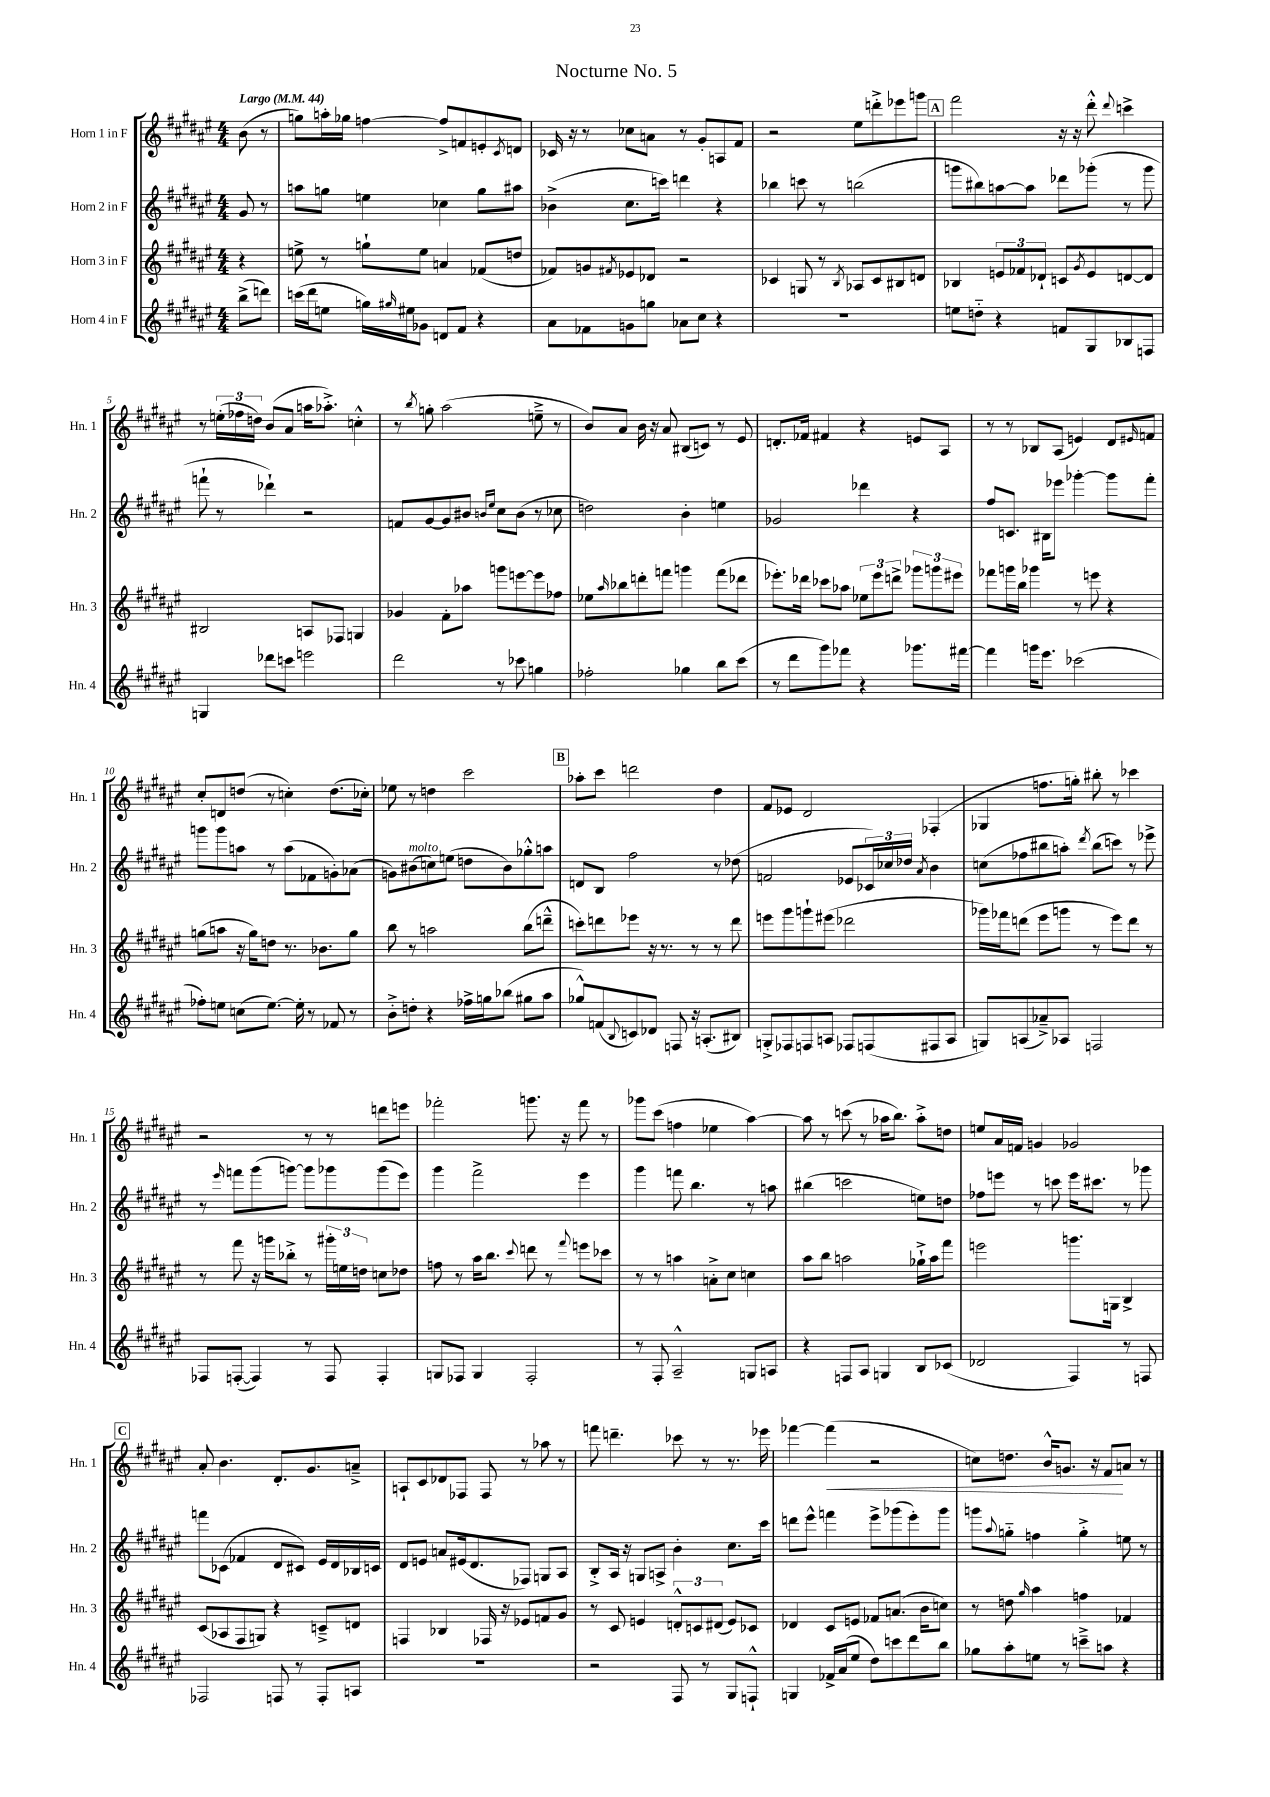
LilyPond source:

\header { title = "Nocturne No. 5" }
<<
\new StaffGroup <<
\new Staff = "s0" \with { instrumentName = "Horn 1 in F" shortInstrumentName = "Hn. 1" } {
    \clef treble \key fis \major \numericTimeSignature \time 4/4 \partial 4 \tempo "Largo" 4 = 44
    b'8( r8 |
    g''8) a''16-. ges''16 f''4~ f''8-> f'8 e'8-. \acciaccatura { cis'8 } d'8 |
    ces'16 r16 r8 ces''8 a'8 r8 gis'8-. a8 fis'8 |
    r2 eis''8 d'''8-.-> ees'''8 g'''8 |
    \mark \markup { \box "A" } fis'''2 r16 r16 dis'''8-.-^ \appoggiatura { dis'''8 } c'''4-> |
    r8 \tuplet 3/2 { e''16-.( fes''16 d''16) } b'8( ais'8 a''16 aes''8.-.->) c''4-.-^ |
    r8 \acciaccatura { b''8 } g''8-. ais''2( e''8---> r8 |
    b'8) ais'8 b'16 r16 ais'8 bis8( c'8) r8 eis'8 |
    d'8.-. fes'16 fis'4 r4 e'8 ais8 |
    r8 r8 bes8 ais8( e'4) dis'8 \grace { eis'16 } f'8 |
    cis''8-. d'8 d''8( r8 c''4-.) d''8.( ces''16-.) |
    ees''8 r8 d''4 cis'''2 |
    \mark \markup { \box "B" } aes''8-. cis'''8 d'''2 dis''4 |
    fis'8 ees'8 dis'2 fes4-.( |
    ges4 f''8. g''16-.) bis''8-. r8 ces'''4 |
    r2 r8 r8 d'''8 e'''8 |
    fes'''2-. g'''8. r16 fes'''8 r8 |
    ges'''8 cis'''8( f''4 ees''4 ais''4~) |
    ais''8 r8 c'''8( r8 aes''16 b''8.) aes''8-.-> d''8 |
    e''8 ais'16 f'16 g'4 ges'2 |
    \mark \markup { \box "C" } ais'8-. b'4. dis'8.-. gis'8. a'8---> |
    a8-! cis'8 des'8 fes8 fes8 r8 aes''8 r8 |
    f'''8 d'''4.-- ces'''8 r8 r8. ees'''16 |
    fes'''4~ fes'''4\<( r2 |
    c''8) d''8. b'16-^ g'8. r16 fis'8\! a'8 r8 \bar "|." |
}
\new Staff = "s1" \with { instrumentName = "Horn 2 in F" shortInstrumentName = "Hn. 2" } {
    \clef treble \key fis \major \numericTimeSignature \time 4/4 \partial 4
    gis'8 r8 |
    a''8 g''8 e''4 ces''4 g''8 ais''8 |
    bes'4->( cis''8. c'''16) d'''4 r4 |
    bes''4 c'''8 r8 b''2( |
    \mark \markup { \box "A" } g'''8 bis''8) a''8~ a''8 des'''8 ges'''8-.( r8 ges'''8 |
    f'''8-! r8 des'''4-!) r2 |
    f'8 gis'8~ gis'8 bis'8 \grace { b'16 eis''16 } cis''8 b'8( r8 ces''8 |
    d''2) b'4-. e''4 |
    ges'2 des'''4 r4 |
    fis''8 c'8. bis16 ees'''8 ges'''4~-. ges'''8 fis'''8-. |
    g'''8 g'''8 a''8 r8 a''8( fes'8 g'8-.) aes'8( |
    g'8) bis'8^\markup { \italic "molto" }( c''8) e''8( d''8 bis'8) ges''8-.-^ a''8 |
    \mark \markup { \box "B" } d'8 b8 fis''2 r8 des''8( |
    f'2 ees'8 \tuplet 3/2 { ces'16) ces''16 des''16 } \acciaccatura { ais'8 } b'4 |
    c''8( fes''8 bis''8 a''8-.) \acciaccatura { dis'''8 } bis''8( c'''8) r8 ees'''8-> |
    r8 \grace { eis'''16 } f'''8 gis'''8( g'''8~) g'''8 ges'''8 ges'''8( eis'''8) |
    gis'''4 fis'''2-> eis'''4 |
    gis'''4 f'''8 b''4. r8 a''8 |
    bis''4( c'''2 e''8) d''8 |
    fes''8 e'''8 r8 c'''8 e'''16 cis'''8. r8 ges'''8 |
    \mark \markup { \box "C" } f'''8 ces'8( fes'4 dis'8 cis'8) eis'16 dis'16 bes16 c'16 |
    dis'8 e'8 a'8 eis'16( dis'8. fes8) g8 ais8 |
    b8-.-> ais16 r16 g8 a8-> b'4-. cis''8. cis'''16 |
    d'''8 eis'''8-^ f'''4 eis'''8-> ges'''8( eis'''8-.) ges'''8 |
    g'''8 \appoggiatura { ais''8 } g''8-_ f''4 g''4-.-> e''8 r8 \bar "|." |
}
\new Staff = "s2" \with { instrumentName = "Horn 3 in F" shortInstrumentName = "Hn. 3" } {
    \clef treble \key fis \major \numericTimeSignature \time 4/4 \partial 4
    r4 |
    e''8-> r8 g''8-! e''8 a'4 fes'8( d''8 |
    fes'8) g'8 \acciaccatura { fis'8 } ees'8 des'8 r2 |
    ces'4 g8 r8 \acciaccatura { b8 } aes8 ces'8 bis8 d'8 |
    \mark \markup { \box "A" } bes4 \tuplet 3/2 { e'8 fes'8 des'8-! } c'8 \acciaccatura { gis'8 } e'8 d'8~ d'8 |
    bis2 a8 fes8 g4 |
    ges'4 fis'8-. aes''8 g'''8 e'''8~ e'''8 fes''8 |
    ees''8 \grace { ais''16 } bes''8 d'''8-. f'''8 g'''4 f'''8( des'''8 |
    ees'''8.-.) des'''16 ces'''8 aes''8 \tuplet 3/2 { ees''8 ees'''8 d'''8-> } \tuplet 3/2 { ges'''8 g'''8 eis'''8 } |
    fes'''8 g'''16 b''16 ges'''4 r8 e'''8 r4 |
    g''8( a''8 r16 g''16) d''8 r8. bes'8. g''8 |
    b''8 r8 a''2 b''8( d'''8---^ |
    \mark \markup { \box "B" } c'''8-.) d'''8 ees'''8 r16 r8. r8 r8 d'''8 |
    e'''8 gis'''8 g'''8-! eis'''8( des'''2 |
    ges'''16) fes'''16 d'''8( eis'''8 g'''8 r8 eis'''8) d'''8 r8 |
    r8 fis'''8 r16 g'''16 bes''8-.-> r8 \tuplet 3/2 { gis'''16-. e''16 d''16 } c''8 des''8 |
    f''8 r8 ais''16 b''8. \appoggiatura { cis'''8 } d'''8 r8 \appoggiatura { fis'''8 } e'''8 ces'''8 |
    r8 r8 a''4 a'8-.-> cis''8 c''4 |
    ais''8 b''8 a''2 ges''16-!-> a''16 fis'''8 |
    e'''2 g'''8. g16 b4-> |
    \mark \markup { \box "C" } cis'8( aes8 fis8 g8) r4 c'8---> d'8 |
    f4 bes4 fes16 r16 ees'8 f'8 gis'8 |
    r8 cis'8 e'4 \tuplet 3/2 { d'8-.-^ c'8 dis'8( } e'8) ces'8 |
    des'4 cis'8 e'8 fes'8 a'8.( b'16 c''8) |
    r8 d''8 \grace { gis''16 } ais''4 f''4 fes'4 \bar "|." |
}
\new Staff = "s3" \with { instrumentName = "Horn 4 in F" shortInstrumentName = "Hn. 4" } {
    \clef treble \key fis \major \numericTimeSignature \time 4/4 \partial 4
    b''8->( d'''8) |
    c'''16( dis'''16 e''8 g''16) \grace { gis''16 } eis''16 ges'8 d'8 fis'8 r4 |
    ais'8 fes'8 g'8 g''8 aes'8 cis''8 r4 |
    R1 |
    \mark \markup { \box "A" } e''8 d''8-_ r4 f'8 gis8 bes8 f8 |
    g4 des'''8 c'''8 e'''2 |
    dis'''2 r8 ces'''8 g''4 |
    fes''2-. ges''4 b''8 cis'''8( |
    r8 dis'''8 gis'''8) fes'''8 r4 ges'''8. fis'''16~ |
    fis'''4 g'''16 eis'''8. ces'''2( |
    fes''8-.) e''8 c''8( e''8.~) e''16-. r8 fes'8 r8 |
    b'8-.-> d''8-. r4 fes''16-> g''16 bes''8( gis''8 ais''8 |
    \mark \markup { \box "B" } ges''8-^) f'8( \appoggiatura { b8 } c'8) des'8 f8 r16 a8.-.( bis8) |
    g8-.-> fes8 f8 a8 fes8 f8( fis8 a8 |
    g8) a8( aes'8--->) aes8 f2 |
    fes8 f8~-.( f4) r8 f8 f4-. |
    g8 fes8 g4 fes2-. |
    r8 fis8-. ais2---^ g8 a8 |
    r4 f8 ais8 g4 b8 ces'8( |
    des'2 fis4) r8 f8 |
    \mark \markup { \box "C" } fes2 f8 r8 f8-. a8 |
    R1 |
    r2 fis8 r8 gis8 f8-!-^ |
    g4 fes'16-> ais'16( eis''8 dis''8) c'''8 dis'''8 b''8 |
    ges''8 ais''8-. e''8 r8 c'''8---> a''8 r4 \bar "|." |
}
>>
>>
